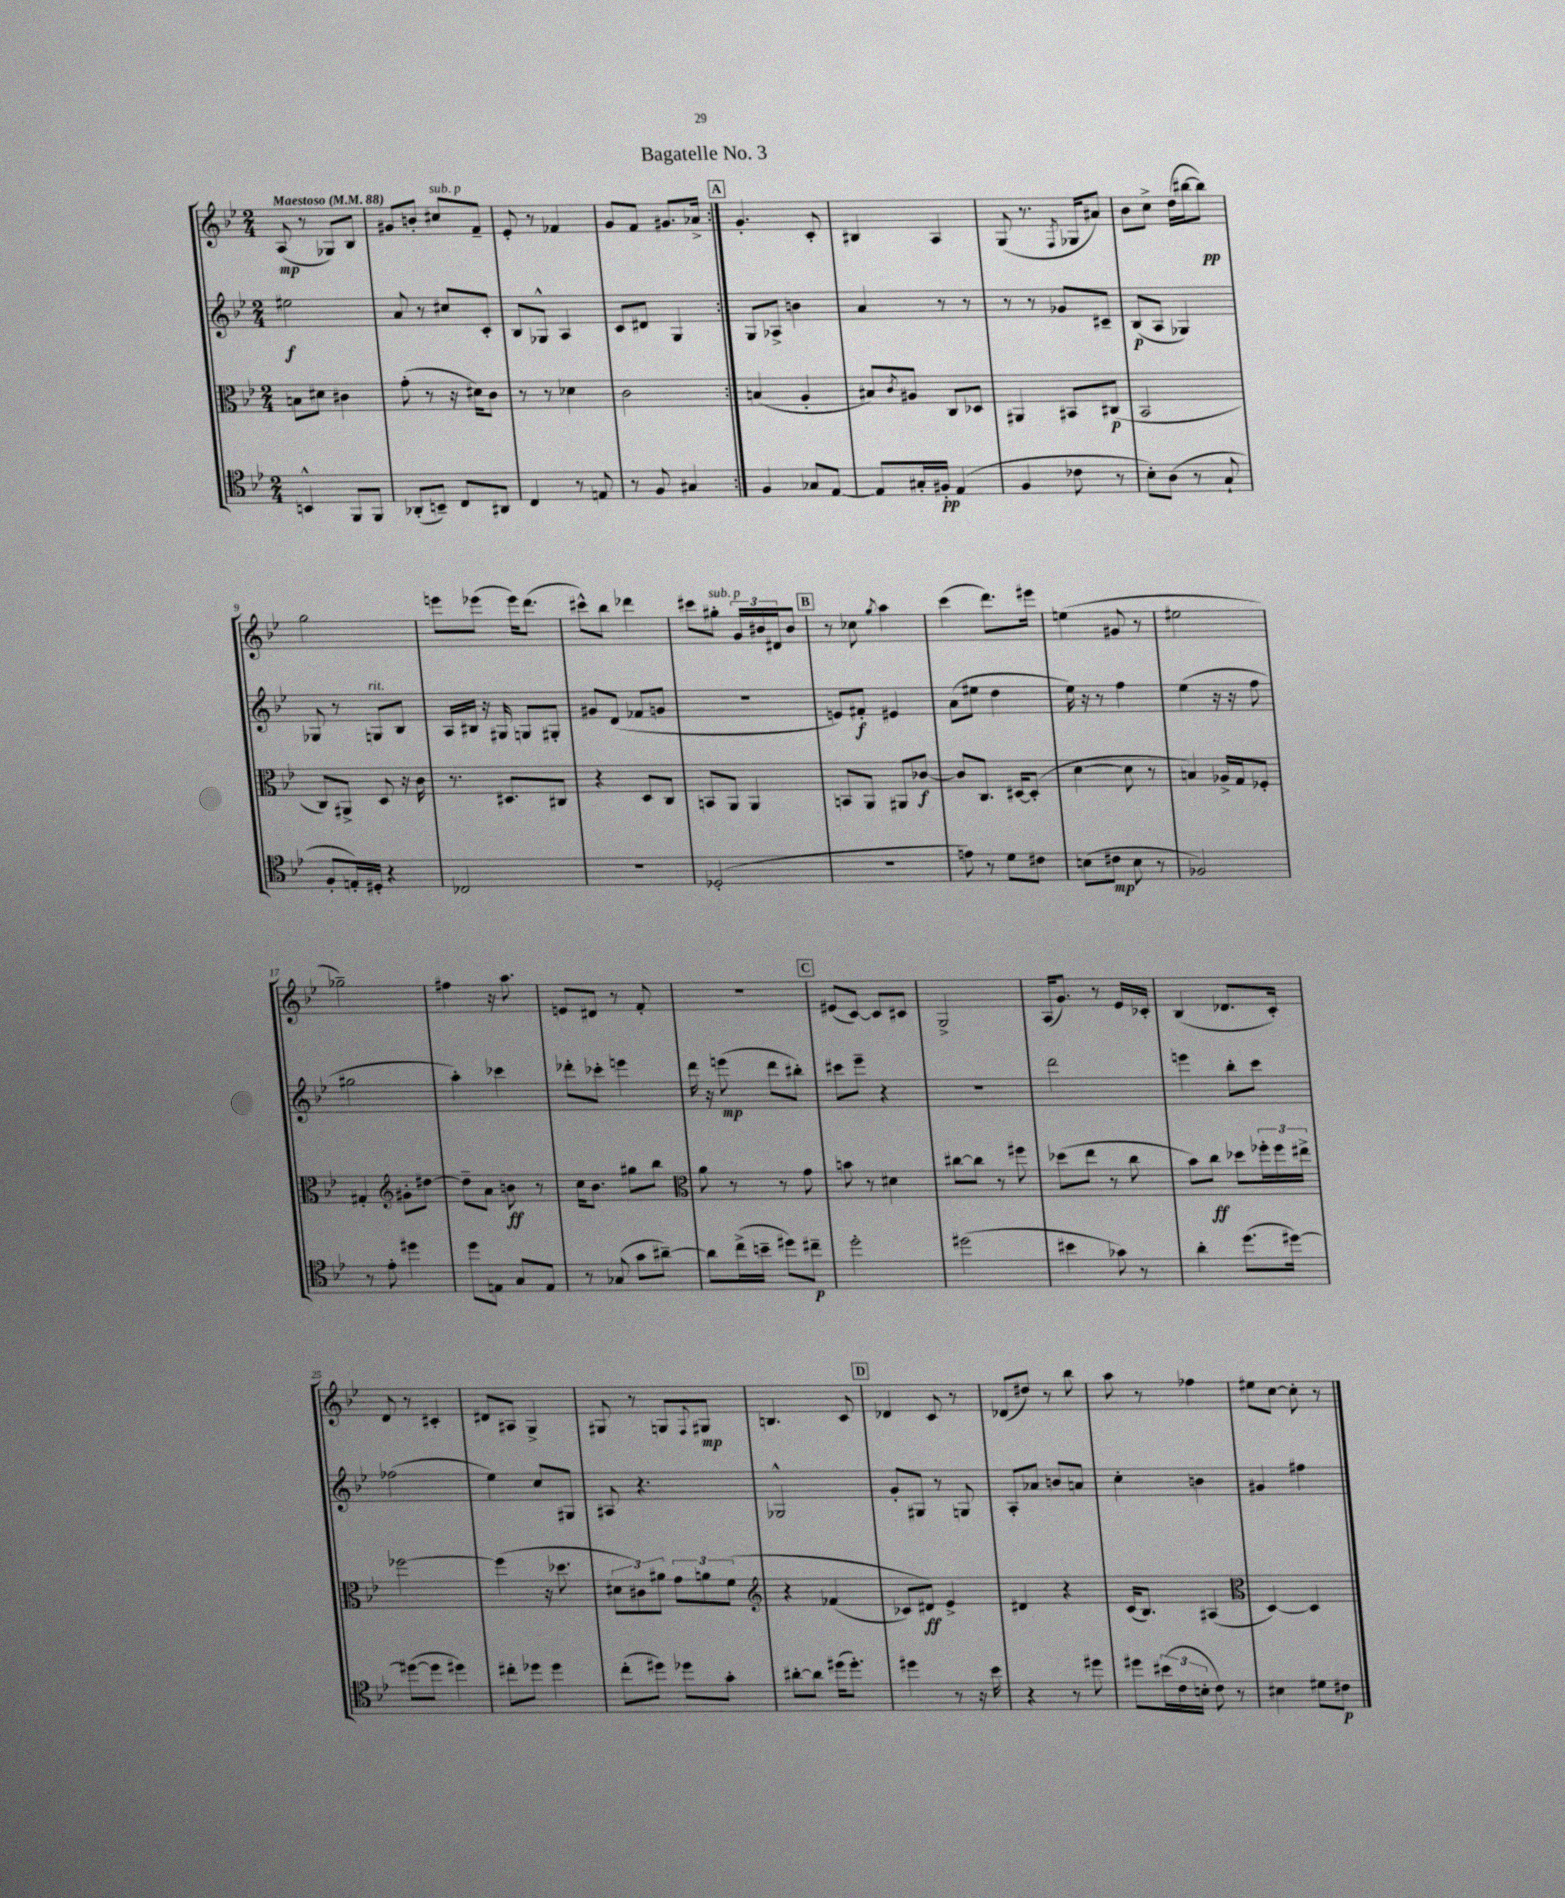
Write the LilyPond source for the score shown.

\header { title = "Bagatelle No. 3" }
<<
\new StaffGroup <<
\new Staff = "s0" {
    \clef treble \key bes \major \numericTimeSignature \time 2/4 \tempo "Maestoso" 4 = 88
    \repeat volta 2 { a8\mp( r8 ges8) bes8 |
    gis'8 b'8-. cis''8^\markup { \italic "sub. p" } f'8-- |
    ees'8-. r8 fes'4 |
    g'8 f'8 gis'8. aes'16-> | }
    \mark \markup { \box "A" } g'4.-. c'8-. |
    bis4 a4 |
    g8( r8. \acciaccatura { f8 } ges16 ais'8) |
    bes'8 c''8-> d''16( bis''16~ bis''8\pp) |
    g''2 |
    e'''8 ees'''8( ees'''16) d'''8.( |
    cis'''8-^) bes''8 des'''4 |
    cis'''8 gis''8-.^\markup { \italic "sub. p" } \tuplet 3/2 { g'16 bis'16 dis'16 } bis'8 |
    \mark \markup { \box "B" } r8 ces''8 \acciaccatura { g''8 } a''4 |
    c'''4( d'''8.) eis'''16 |
    e''4( gis'8 r8 |
    eis''2 |
    ges''2--) |
    fis''4 r16 a''8. |
    e'8 dis'8 r8 f'8-. |
    r2 |
    \mark \markup { \box "C" } eis'8( c'8~) c'8 cis'8 |
    g2-> |
    a16( g'8.) r8 ees'16 ces'16-. |
    bes4( des'8. c'16-.) |
    d'8 r8 cis'4-. |
    dis'8 ais8 g4-> |
    gis8 r8 g8 \appoggiatura { f8 } gis8\mp |
    b4. c'8 |
    \mark \markup { \box "D" } des'4 c'8 r8 |
    des'8( dis''8) r8 bes''8 |
    a''8 r8 fes''4 |
    eis''8 c''8~ c''8-. r8 \bar "|." |
}
\new Staff = "s1" {
    \clef treble \key bes \major \numericTimeSignature \time 2/4
    \repeat volta 2 { eis''2\f |
    a'8 r8 cis''8 c'8-. |
    bes8 ges8-^ a4 |
    c'8 dis'8 g4 | }
    \mark \markup { \box "A" } g8 aes8-> b'4 |
    a'4 r8 r8 |
    r8 r8 ges'8 cis'8-- |
    bes8\p( a8 ges4) |
    ges8 r8 g8^\markup { \italic "rit." } bes8 |
    a16 bis16 r16 gis16 g8 gis8-. |
    gis'8 d'8( fes'8 g'8 |
    r2 |
    \mark \markup { \box "B" } e'8) fis'8-.\f eis'4 |
    a'8( eis''8 d''4 |
    ees''16) r16 r8 f''4 |
    ees''4( r16 r16 f''8 |
    gis''2 |
    a''4-.) ces'''4 |
    des'''8-. ces'''8-. e'''4 |
    d'''16 r16 e'''8\mp( d'''8 bis''8-.) |
    \mark \markup { \box "C" } cis'''8 ees'''8-- r4 |
    r2 |
    d'''2 |
    e'''4 bes''8-. c'''8 |
    fes''2( |
    ees''4) c''8 gis8 |
    ais8 r4. |
    ges2-^ |
    \mark \markup { \box "D" } g'8-. gis8 r8 g8 |
    a8-. aes'8 b'8 a'8 |
    c''4-. b'4 |
    gis'4 fis''4 \bar "|." |
}
\new Staff = "s2" {
    \clef alto \key bes \major \numericTimeSignature \time 2/4
    \repeat volta 2 { b8 dis'8 cis'4 |
    g'8-.( r8 r16 dis'16) c'8 |
    r8 r8 des'4 |
    c'2 | }
    \mark \markup { \box "A" } b4( a4-. |
    bis8) \acciaccatura { c'8 } ais8 c8 des8 |
    ais,4 bis,8 cis8\p( |
    bes,2 |
    c8) ais,8-> d8 r16 c'16 |
    r8. dis8. cis8 |
    r4 d8 c8 |
    b,8 a,8 a,4 |
    \mark \markup { \box "B" } b,8 a,8 ais,8 ces'8~\f |
    ces'8 c8. dis16~ dis8-.( |
    d'4~ d'8 r8 |
    b4) aes16-> g16 fes8-. |
    gis4-. \clef treble gis'8-. dis''8~ |
    dis''8-- a'8 b'8\ff r8 |
    c''16 bes'8. gis''8 bes''8 |
    \clef alto a'8 r8 r8 g'8 |
    \mark \markup { \box "C" } b'8 r8 dis'4 |
    cis''8~ cis''8 r8 fis''8 |
    des''8( ees''8 r8 c''8 |
    bes'8) c''8\ff des''8 \tuplet 3/2 { fes''16-. fes''16 eis''16-> } |
    fes''2~ |
    fes''4( r16 des''8. |
    \tuplet 3/2 { dis'8 cis'8) ais'8 } \tuplet 3/2 { g'8 a'8 f'8\( } |
    \clef treble r4 fes'4( |
    \mark \markup { \box "D" } ces'8) dis'8\ff\) ees'4-> |
    dis'4 r4 |
    c'16( bes8.) ais4( |
    \clef alto d4~) d4 \bar "|." |
}
\new Staff = "s3" {
    \clef tenor \key bes \major \numericTimeSignature \time 2/4
    \repeat volta 2 { b,4-^ f,8 f,8 |
    aes,8-.( b,8--) c8 ais,8 |
    c4 r8 e8 |
    r8 f8 gis4 | }
    \mark \markup { \box "A" } f4 ges8 ees8~ |
    ees8 gis16-. fis16-.\pp ees4( |
    f4 ces'8 r8 |
    bes8-.) a8( r8 g8-! |
    f8-. e16-.) dis16-. r4 |
    ces2 |
    R2 |
    des2-.( |
    \mark \markup { \box "B" } r2 |
    e'8) r8 d'8 cis'8 |
    b8( cis'8\mp b8 r8 |
    fes2) |
    r8 ees'8-. dis''4 |
    d''8 e8 g8 e8 |
    r8 ges8( g'8 ais'8~--) |
    ais'8 c''16->( b'16-- dis''8) cis''8--\p |
    \mark \markup { \box "C" } d''2-. |
    dis''2( |
    bis'4 ges'8) r8 |
    a'4-. d''8.( dis''16~) |
    dis''8~( dis''8 dis''4) |
    cis''8-. des''8 des''4 |
    c''8-.( dis''8) des''8 g'8-. |
    ais'8~-. ais'8 dis''16( dis''8.-.) |
    \mark \markup { \box "D" } dis''4 r8 r16 bes'16 |
    r4 r8 dis''8 |
    dis''8 \tuplet 3/2 { bis'16( c'16 b16-. } c'8) r8 |
    bis4 dis'8 cis'8\p \bar "|." |
}
>>
>>
